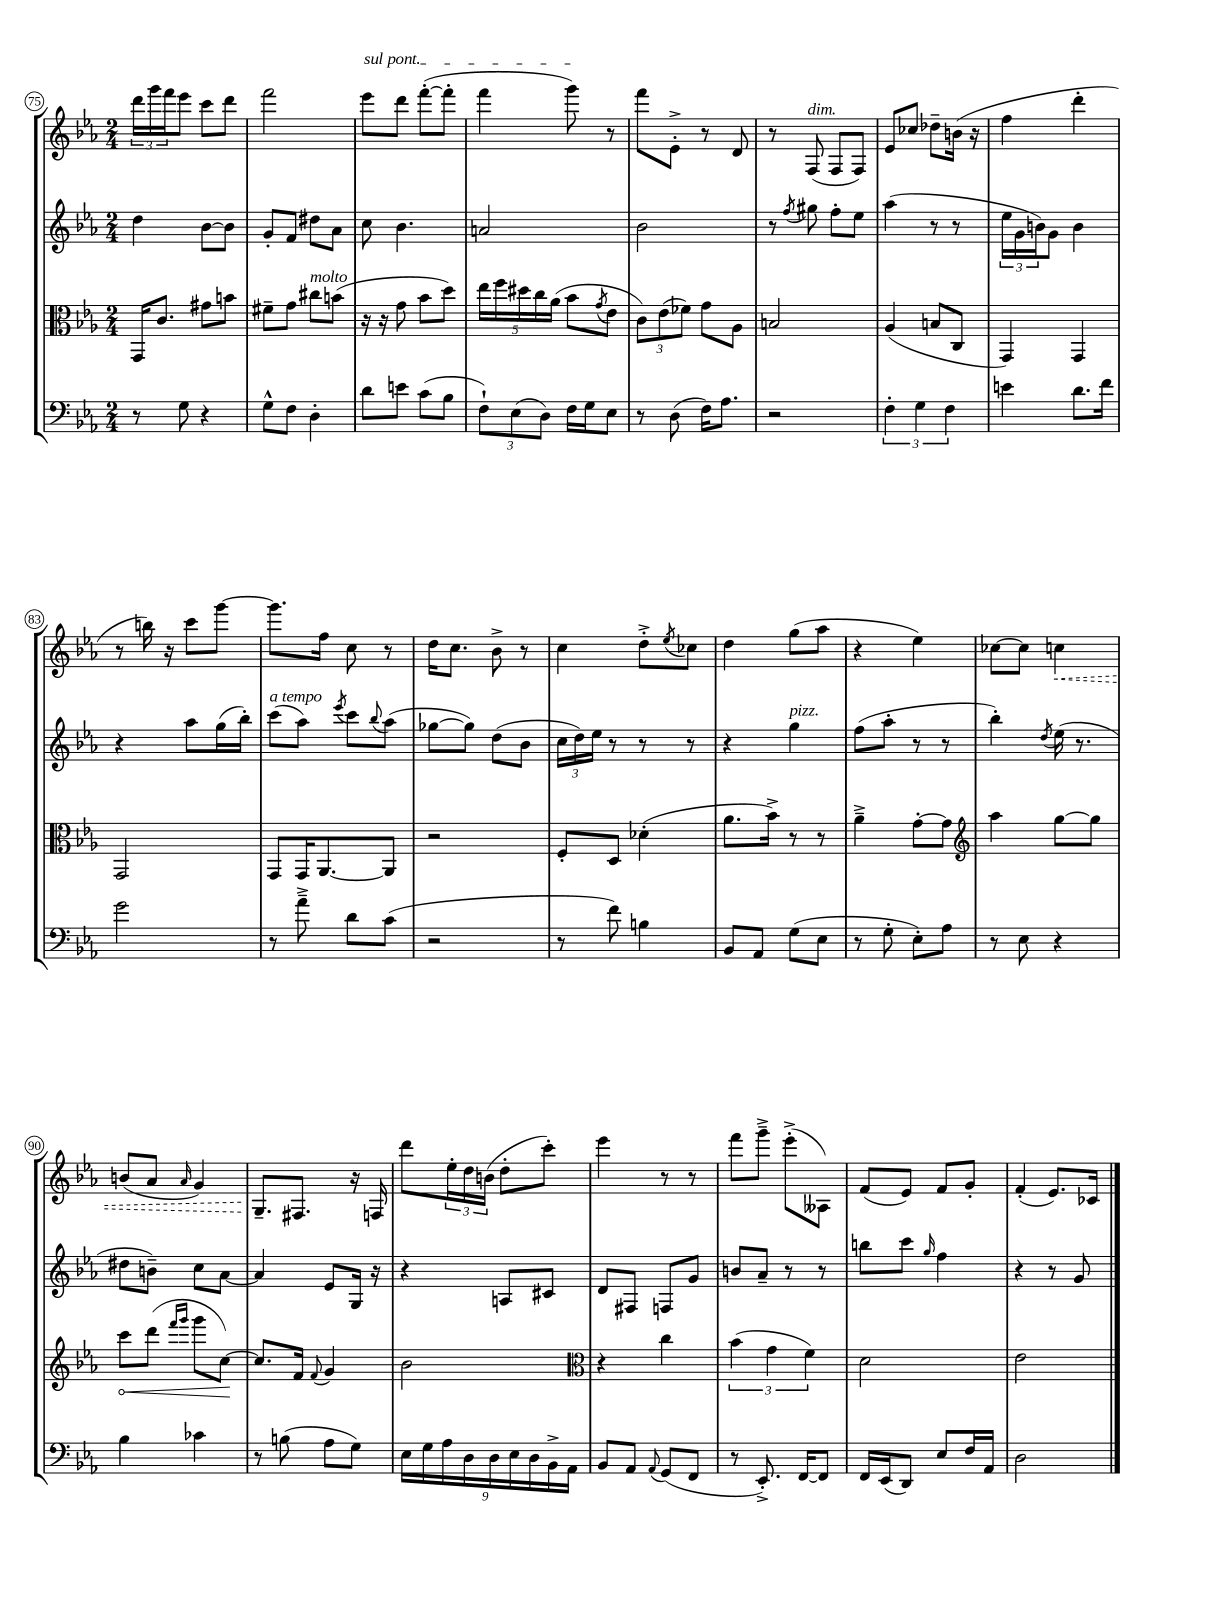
<<
\new StaffGroup <<
\new Staff = "s0" {
    \clef treble \key ees \major \numericTimeSignature \time 2/4
    \tuplet 3/2 { d'''16 g'''16 f'''16 } ees'''8 c'''8 d'''8 |
    f'''2 |
    \once \override TextSpanner.bound-details.left.text = \markup { \italic "sul pont." } ees'''8\startTextSpan d'''8 f'''8~-.( f'''8-. |
    f'''4 g'''8\stopTextSpan) r8 |
    f'''8 ees'8-.-> r8 d'8 |
    r8 f8^\markup { \italic "dim." }( f8 f8) |
    ees'8 ces''8 des''8-- b'16( r16 |
    f''4 d'''4-. |
    r8 b''16) r16 c'''8 g'''8~ |
    g'''8. f''16 c''8 r8 |
    d''16 c''8. bes'8-> r8 |
    c''4 d''8-.-> \acciaccatura { ees''8 } ces''8 |
    d''4 g''8( aes''8 |
    r4 ees''4) |
    ces''8~ ces''8 \once \override Hairpin.style = #'dashed-line c''4\< |
    b'8( aes'8 \grace { aes'16 } g'4) |
    g8.--\! fis8. r16 f16 |
    d'''8 \tuplet 3/2 { ees''16-. d''16 b'16( } d''8-. c'''8-.) |
    ees'''4 r8 r8 |
    f'''8 g'''8---> ees'''8-.->( aeses8) |
    f'8( ees'8) f'8 g'8-. |
    f'4-.( ees'8.) ces'16 \bar "|." |
}
\new Staff = "s1" {
    \clef treble \key ees \major \numericTimeSignature \time 2/4
    d''4 bes'8~ bes'8 |
    g'8-. f'8 dis''8 aes'8 |
    c''8 bes'4. |
    a'2 |
    bes'2 |
    r8 \acciaccatura { f''8 } gis''8 f''8-. ees''8 |
    aes''4( r8 r8 |
    \tuplet 3/2 { ees''16 g'16 b'16) } g'8 b'4 |
    r4 aes''8 g''16( bes''16-.) |
    c'''8^\markup { \italic "a tempo" }( aes''8) \acciaccatura { ees'''8 } c'''8 \appoggiatura { bes''8 } aes''8( |
    ges''8~ ges''8) d''8( bes'8 |
    \tuplet 3/2 { c''16 d''16) ees''16 } r8 r8 r8 |
    r4 g''4^\markup { \italic "pizz." } |
    f''8( aes''8-. r8 r8 |
    bes''4-.) \acciaccatura { d''8 } ees''16( r8. |
    dis''8 b'8--) c''8 aes'8~ |
    aes'4 ees'8 g16 r16 |
    r4 a8 cis'8 |
    d'8 fis8 f8 g'8 |
    b'8 aes'8-- r8 r8 |
    b''8 c'''8 \grace { g''16 } f''4 |
    r4 r8 g'8 \bar "|." |
}
\new Staff = "s2" {
    \clef alto \key ees \major \numericTimeSignature \time 2/4
    g,16 c'8. gis'8 b'8 |
    fis'8-- g'8 cis''8^\markup { \italic "molto" } b'8( |
    r16 r16 g'8 bes'8 d''8) |
    \tuplet 5/4 { ees''16 f''16 dis''16 c''16 aes'16( } bes'8 \acciaccatura { g'8 } ees'8 |
    \tuplet 3/2 { c'8) ees'8( fes'8) } g'8 aes8 |
    b2 |
    aes4( b8 c8 |
    g,4) g,4 |
    g,2 |
    g,8 g,16 aes,8.~ aes,8 |
    r2 |
    f8-. d8 des'4-.( |
    aes'8. bes'16->) r8 r8 |
    aes'4---> g'8~-. g'8 |
    \clef treble aes''4 g''8~ g''8 |
    \once \override Hairpin.circled-tip = ##t c'''8\< d'''8( \grace { f'''16 g'''16 } g'''8 c''8~\!) |
    c''8. f'16 \appoggiatura { f'8 } g'4 |
    bes'2 |
    \clef alto r4 c''4 |
    \tuplet 3/2 { bes'4( g'4 f'4) } |
    d'2 |
    ees'2 \bar "|." |
}
\new Staff = "s3" {
    \clef bass \key ees \major \numericTimeSignature \time 2/4
    r8 g8 r4 |
    g8-^ f8 d4-. |
    d'8 e'8 c'8( bes8 |
    \tuplet 3/2 { f8-!) ees8( d8) } f16 g16 ees8 |
    r8 d8( f16) aes8. |
    r2 |
    \tuplet 3/2 { f4-. g4 f4 } |
    e'4 d'8. f'16 |
    g'2 |
    r8 aes'8---> d'8 c'8( |
    r2 |
    r8 f'8) b4 |
    bes,8 aes,8 g8( ees8 |
    r8 g8-. ees8-.) aes8 |
    r8 ees8 r4 |
    bes4 ces'4 |
    r8 b8( aes8 g8) |
    \tuplet 9/8 { ees16 g16 aes16 d16 d16 ees16 d16 bes,16-> aes,16 } |
    bes,8 aes,8 \appoggiatura { aes,8 } g,8( f,8 |
    r8 ees,8.-.->) f,16~ f,8 |
    f,16 ees,16( d,8) ees8 f16 aes,16 |
    d2 \bar "|." |
}
>>
>>
\layout { \context { \Score currentBarNumber = #75 \override BarNumber.stencil = #(make-stencil-circler 0.1 0.3 ly:text-interface::print) } }
